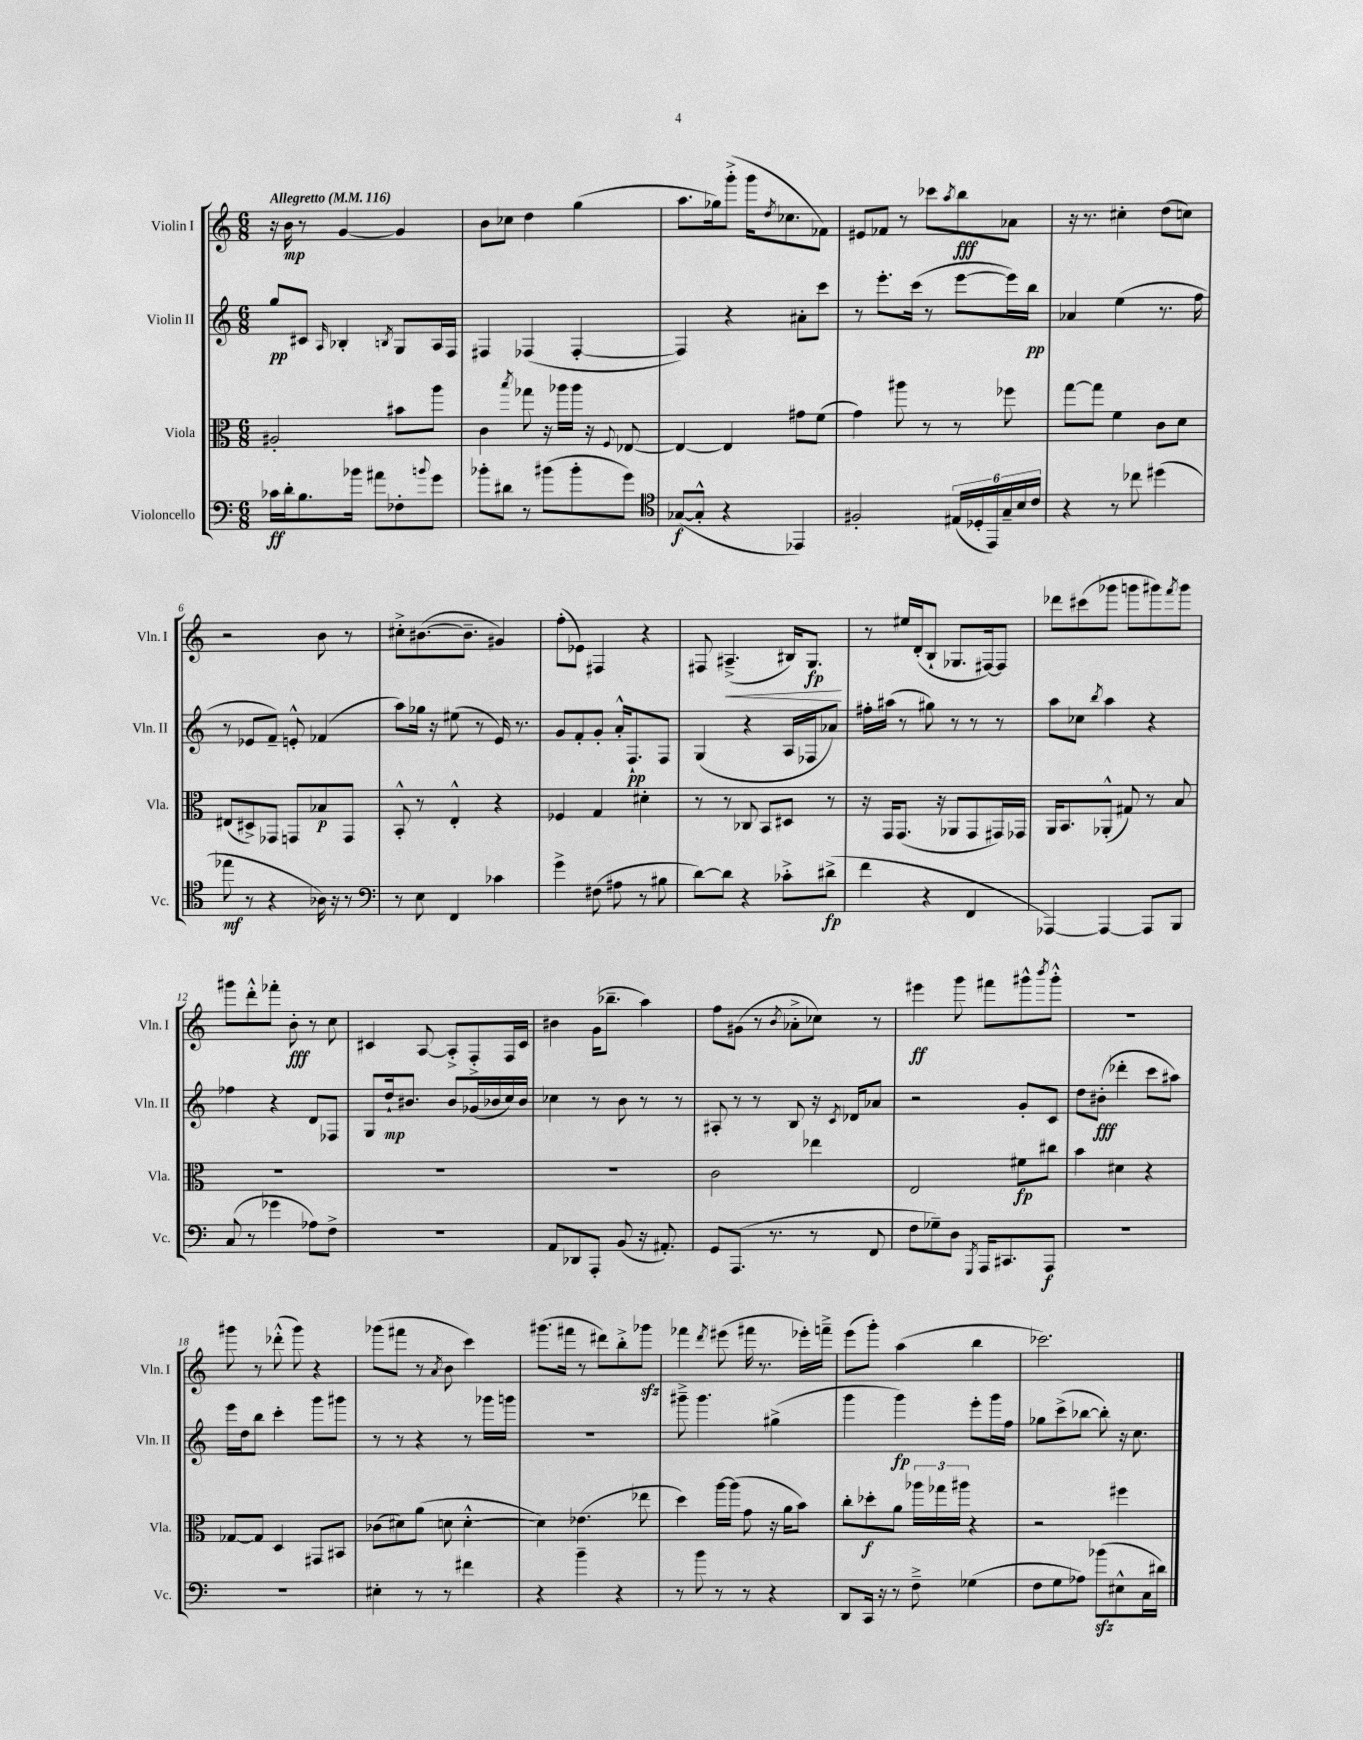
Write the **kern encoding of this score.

**kern	**kern	**kern	**kern
*staff4	*staff3	*staff2	*staff1
*clefF4	*clefC3	*clefG2	*clefG2
*k[]	*k[]	*k[]	*k[]
*M6/8	*M6/8	*M6/8	*M6/8
*MM116	*MM116	*MM116	*MM116
16c-	2A#'	8gg	16r
16d'	.	.	16b
8.B	.	8c#	8r
.	.	16qqA	.
.	.	4B-'	[4g
16b-	.	.	.
8a#	.	.	.
.	.	8qB	.
8F-'	8b#	8G	4g]
8qqb	.	.	.
8g	8aa	16A	.
.	.	16F	.
=	=	=	=
8b-'	4c	4F#	8b
8d#	.	.	8cc-
.	8qbb	.	.
8r	8gg-	(4F-	4dd
(8b#	16r	.	.
.	16aa-	.	.
8b#'	16aa-	[4F-'	(4gg
.	16r	.	.
.	8qqF	.	.
8g)	[8E-	.	.
=	=	=	=
*clefC4	*	*	*
([8G-	4E-_	4F-])	8.aa
8G-'^^]	.	.	.
.	.	.	16gg-)
4r	4E-]	4r	(8ggg'^
.	.	.	16ggg
.	.	.	8qdd
.	.	.	8.cc-
4EE-)	8g#	8a#'	.
.	(8f	8ccc	8f-)
=	=	=	=
2F#'	4g)	8r	8e#
.	.	8.eee'	8f-
.	8aa#	.	8r
.	.	(16ccc	.
.	8r	8r	8ccc-
.	.	.	8qaa
(24E#	8r	[8eee	8bb
24D-'	.	.	.
24EE)	.	.	.
24G~	8ff-	16eee])	8a-
24B	.	.	.
.	.	16bb	.
24c	.	.	.
=	=	=	=
4r	[8gg	4a-	16r
.	.	.	8.r
.	8gg]	.	.
8r	4f	(4ee	4cc#'
8cc-	.	.	.
(4dd#	8c	8.r	(8dd
.	8d	.	8cc)
.	.	16ff	.
=	=	=	=
8ee-	(8E#	8r	2r
8r	8D#^)	8e-	.
4r	8GG-	8f~)	.
.	8GG	8e'^^	.
16A-)	8B-	(4f-	8b
16r	.	.	.
8r	8GG	.	8r
=	=	=	=
*clefF4	*	*	*
8r	8BB'^^	8aa)	8cc#'^
8E	8r	16gg-	([8.b#
.	.	16r	.
4FF	4E'^^	(8ee#	.
.	.	.	8.b#~]
.	.	8r	.
4c-	4r	16e)	4g#)
.	.	8.r	.
=	=	=	=
4g^	4F-	8g	(8ff'
.	.	8f'	8e-)
(8F#	4G	8g'	4F#
8A#	.	16a'^^	.
.	.	8.F`	.
8r	4d#'	.	4r
8B#	.	8F	.
=	=	=	=
[8d)	8r	(4G	8F#
8d]	8r	.	(4.A#~^
4r	8C-	4r	.
.	8BB	.	.
8c-'^	8D#	16A	16B#)
.	.	16F-	8.G
(8d#^	8r	8a-)	.
=	=	=	=
4f	16r	16ff#'	8r
.	16GG	(16aa#	.
.	(8.GG	8r	16ee#
.	.	.	(16d'
4r	.	8gg#)	8B`
.	16r	.	.
.	8AA-	8r	8.G-
4FF	8GG	8r	.
.	.	.	[16F#)
.	16GG#)	8r	8F#]
.	16GG-	.	.
=	=	=	=
[4AAA-)	16AA	8aa	8ddd-
.	8.BB	.	.
.	.	8cc-	(8ccc#
.	.	8qbb	.
4AAA-_	(8AA-'^^	4aa	8ggg-
.	8G#)	.	8ggg
8AAA-]	8r	4r	8ggg#)
.	.	.	8qfff
8BBB	8B	.	8ggg#
=	=	=	=
(8C	2.r	4ff-	8ggg#
8r	.	.	8ddd'^^
4g-	.	4r	8fff-'
.	.	.	8b'
8A-)	.	8d	8r
8F^	.	8F-	8cc
=	=	=	=
2.r	2.r	8G	4c#
.	.	16dd`	.
.	.	8.b#	.
.	.	.	[8A
.	.	8b#	8A'^]
.	.	(16g-	8F'^
.	.	16b-	.
.	.	16cc)	16F
.	.	16b-	16c#
=	=	=	=
8AA	2.r	4cc-	4b#
8DD-	.	.	.
8AAA'	.	8r	(16g
.	.	.	8.bb-~
(8BB	.	8b	.
16r	.	8r	4aa)
8.AA#')	.	.	.
.	.	8r	.
=	=	=	=
8GG	2c	8A#'	8ff
(8.AAA	.	8r	(8g#
.	.	8r	8r
8.r	.	.	.
.	.	.	8qb
.	.	8B	8a-'^
8r	4ee-	16r	8cc-)
.	.	8qc	.
.	.	16d-	.
8FF	.	8a-	8r
=	=	=	=
8F	2E	2r	4eee#
8G-~)	.	.	.
8D	.	.	8ggg
8qGGG	.	.	.
16AAA	.	.	8fff#
8.CC#	.	.	.
.	8f#	8g'	8ggg#^^
.	.	.	8qbbb
8AAA	8cc#	8c	8ggg#'^^
=	=	=	=
2.r	4b	8dd	2.r
.	.	(8b#'	.
.	4d#	4ddd-'	.
.	4r	8ccc	.
.	.	8aa#)	.
=	=	=	=
2.r	[8G-	16eee	8ggg#
.	.	16dd	.
.	8G-]	8bb	8r
.	4D	4ccc'	(8ddd-'^^
.	.	.	8ggg#)
.	8GG#	8ggg	4r
.	8BB#	8ggg#	.
=	=	=	=
4E#'	(8c-	8r	(8ggg-
.	8d#)	8r	8fff#
8r	(8a	4r	8r
.	.	.	8qa
8r	8d	.	8b
4f#	[4d'^^	8r	4ccc)
.	.	16ggg-	.
.	.	16ggg	.
=	=	=	=
4r	4d])	2.r	(8.ggg#
.	.	.	16fff#
4b~	(4.e-	.	8r
.	.	.	8ddd#)
4r	.	.	8bb'^
.	8ee-	.	8ggg-
=	=	=	=
8r	4dd)	8ggg#~^	4fff-
8b	.	4.ggg#	.
.	.	.	8qddd
8r	[16aa	.	(8eee#
.	(16aa]	.	.
8r	8g	.	16fff#
.	.	.	8.r
4r	16r	(4gg#^	.
.	16a	.	.
.	8b)	.	16eee-')
.	.	.	16fff~^
=	=	=	=
8DD	8cc'	4ggg	(8eee
16CC	8dd-'	.	8ggg')
16r	.	.	.
8r	8a	4ggg)	(4aa
8F~^	24aa-	.	.
.	24gg-	.	.
.	24aa#	.	.
(4G-	4r	8eee'	4bb
.	.	16ggg	.
.	.	16ff	.
=	=	=	=
8F	2r	8gg-	2.ccc-)
8G	.	(8ccc^	.
8A-)	.	[8bb-	.
(8b-	.	8bb-'])	.
8E#^^	4ff#	16r	.
.	.	8.cc	.
16C	.	.	.
16d#)	.	.	.
==	==	==	==
*-	*-	*-	*-
